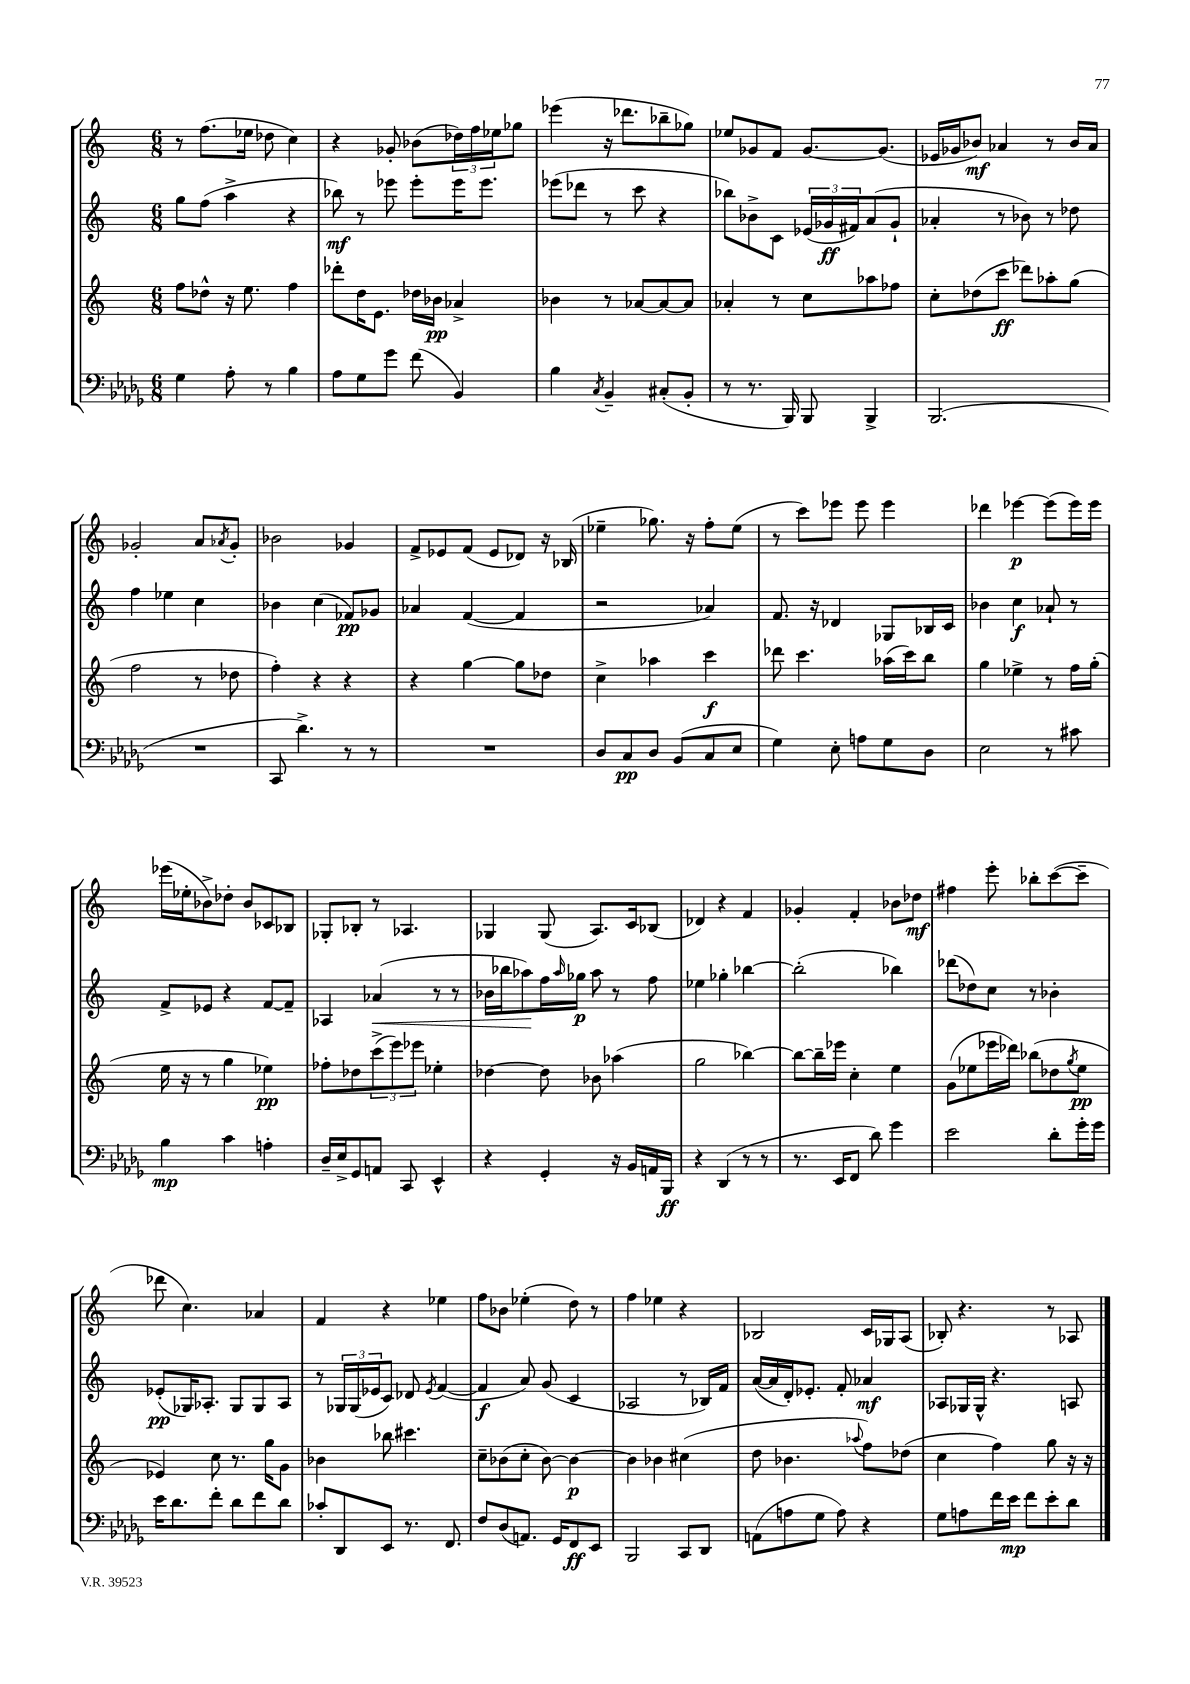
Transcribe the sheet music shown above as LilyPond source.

<<
\new StaffGroup <<
\new Staff = "s0" {
    \clef treble \key c \major \numericTimeSignature \time 6/8
    r8 f''8.( ees''16 des''8 c''4) |
    r4 ges'8-. bes'8( \tuplet 3/2 { des''16) f''16 ees''16 } ges''8 |
    ees'''4( r16 des'''8. bes''8-- ges''8) |
    ees''8 ges'8 f'8 ges'8.~ ges'8.( |
    ees'16 ges'16 bes'8\mf) aes'4 r8 bes'16 aes'16 |
    ges'2-. a'8 \acciaccatura { aes'8 } ges'8-. |
    bes'2 ges'4 |
    f'8-> ees'8 f'8( ees'8 des'8) r16 bes16( |
    ees''4-- ges''8.) r16 f''8-. ees''8( |
    r8 c'''8) ees'''8 ees'''8 ees'''4 |
    des'''4 ees'''4~\p ees'''8( ees'''16) ees'''16 |
    ees'''16( ees''16-. bes'8->) des''8-. bes'8 ces'8 bes8 |
    ges8-. bes8-. r8 aes4. |
    ges4 ges8( a8.) c'16 bes8( |
    des'4) r4 f'4 |
    ges'4-. f'4-. bes'8 des''8\mf |
    fis''4 e'''8-. bes''8-. c'''8~( c'''8-- |
    des'''8 c''4.) aes'4 |
    f'4 r4 ees''4 |
    f''8 bes'8 ees''4-.( d''8) r8 |
    f''4 ees''4 r4 |
    bes2 c'16 ges16 a8( |
    bes8-.) r4. r8 aes8 \bar "|." |
}
\new Staff = "s1" {
    \clef treble \key c \major \numericTimeSignature \time 6/8
    g''8 f''8( a''4-> r4 |
    bes''8\mf) r8 ees'''8 ees'''8-. ees'''16 ees'''8. |
    ees'''8( des'''8 r8 c'''8 r4 |
    bes''8) bes'8-> c'8 \tuplet 3/2 { ees'16( ges'16\ff fis'16) } a'8( ges'8-! |
    aes'4-. r8 bes'8) r8 des''8 |
    f''4 ees''4 c''4 |
    bes'4 c''4( fes'8\pp) ges'8 |
    aes'4 f'4~( f'4 |
    r2 aes'4) |
    f'8. r16 des'4 ges8 bes16 c'16 |
    bes'4 c''4\f aes'8-! r8 |
    f'8-> ees'8 r4 f'8~ f'8-- |
    aes4 aes'4\<( r8 r8 |
    bes'16 bes''16 aes''8\!) f''16 \grace { aes''16 } ges''16\p aes''8 r8 f''8 |
    ees''4 ges''4-. bes''4~ |
    bes''2-.( bes''4) |
    des'''8( des''8) c''8 r8 bes'4-. |
    ees'8-.\pp( ges16) aes8.-. ges8 ges8 aes8 |
    r8 \tuplet 3/2 { ges16 ges16( ees'16 } c'8) des'8 \acciaccatura { ees'8 } f'4~( |
    f'4\f a'8) g'8( c'4 |
    aes2 r8 bes16) f'16 |
    a'16~( a'16 d'16-.) ees'8.-. f'8-. aes'4\mf |
    aes8 ges16 ges16-^ r4. a8 \bar "|." |
}
\new Staff = "s2" {
    \clef treble \key c \major \numericTimeSignature \time 6/8
    f''8 des''8-^ r16 e''8. f''4 |
    des'''8-. d''16 e'8. des''16 bes'16\pp aes'4-> |
    bes'4 r8 aes'8~ aes'8~ aes'8 |
    aes'4-. r8 c''8 aes''8 fes''8 |
    c''8-. des''8( c'''8\ff des'''8) aes''8-. g''8( |
    f''2 r8 des''8 |
    f''4-.) r4 r4 |
    r4 g''4~ g''8 des''8 |
    c''4-> aes''4 c'''4\f |
    des'''8 c'''4. aes''16( c'''16) b''8 |
    g''4 ees''4-> r8 f''16 g''16-.( |
    e''16 r16 r8 g''4 ees''4\pp) |
    fes''8-. des''8 \tuplet 3/2 { c'''8->( e'''8) ees'''8 } ees''4-. |
    des''4~ des''8 bes'8 aes''4( |
    g''2 bes''4~) |
    bes''8~ bes''16-- ees'''16 c''4-. e''4 |
    g'8( ees''8 ees'''16 des'''16) bes''8( des''8 \acciaccatura { g''8 } ees''8\pp |
    ees'4) c''8 r8. g''16 g'8 |
    bes'4 bes''8 cis'''4. |
    c''8-- bes'8( c''8-. bes'8~) bes'4~\p |
    bes'4 bes'4 cis''4( |
    d''8 bes'4. \appoggiatura { aes''8 } f''8) des''8( |
    c''4 f''4) g''8 r16 r16 \bar "|." |
}
\new Staff = "s3" {
    \clef bass \key des \major \numericTimeSignature \time 6/8
    ges4 aes8-. r8 bes4 |
    aes8 ges8 ges'8 f'8( bes,4) |
    bes4 \acciaccatura { c8 } bes,4-- cis8-.( bes,8-. |
    r8 r8. bes,,16) bes,,8 bes,,4-> |
    bes,,2.( |
    R2. |
    c,8 des'4.->) r8 r8 |
    R2. |
    des8 c8\pp des8 bes,8( c8 ees8 |
    ges4) ees8-. a8 ges8 des8 |
    ees2 r8 cis'8 |
    bes4\mp c'4 a4-. |
    des16-- ees16-> ges,8 a,8 c,8 ees,4-^ |
    r4 ges,4-. r16 bes,16 a,16 bes,,16\ff |
    r4 des,4( r8 r8 |
    r8. ees,16 f,8 des'8) ges'4 |
    ees'2 des'8-. ges'16-. ges'16 |
    ees'16 des'8. f'8-. des'8 f'8 des'8 |
    ces'8-. des,8 ees,8 r8. f,8. |
    f8 des8( a,8.) ges,16 f,8\ff ees,8 |
    bes,,2 c,8 des,8 |
    a,8( a8 ges8 a8) r4 |
    ges8 a8 f'16 ees'16\mp f'8 ees'8-. des'8 \bar "|." |
}
>>
>>
\layout { \context { \Score \remove "Bar_number_engraver" } }
